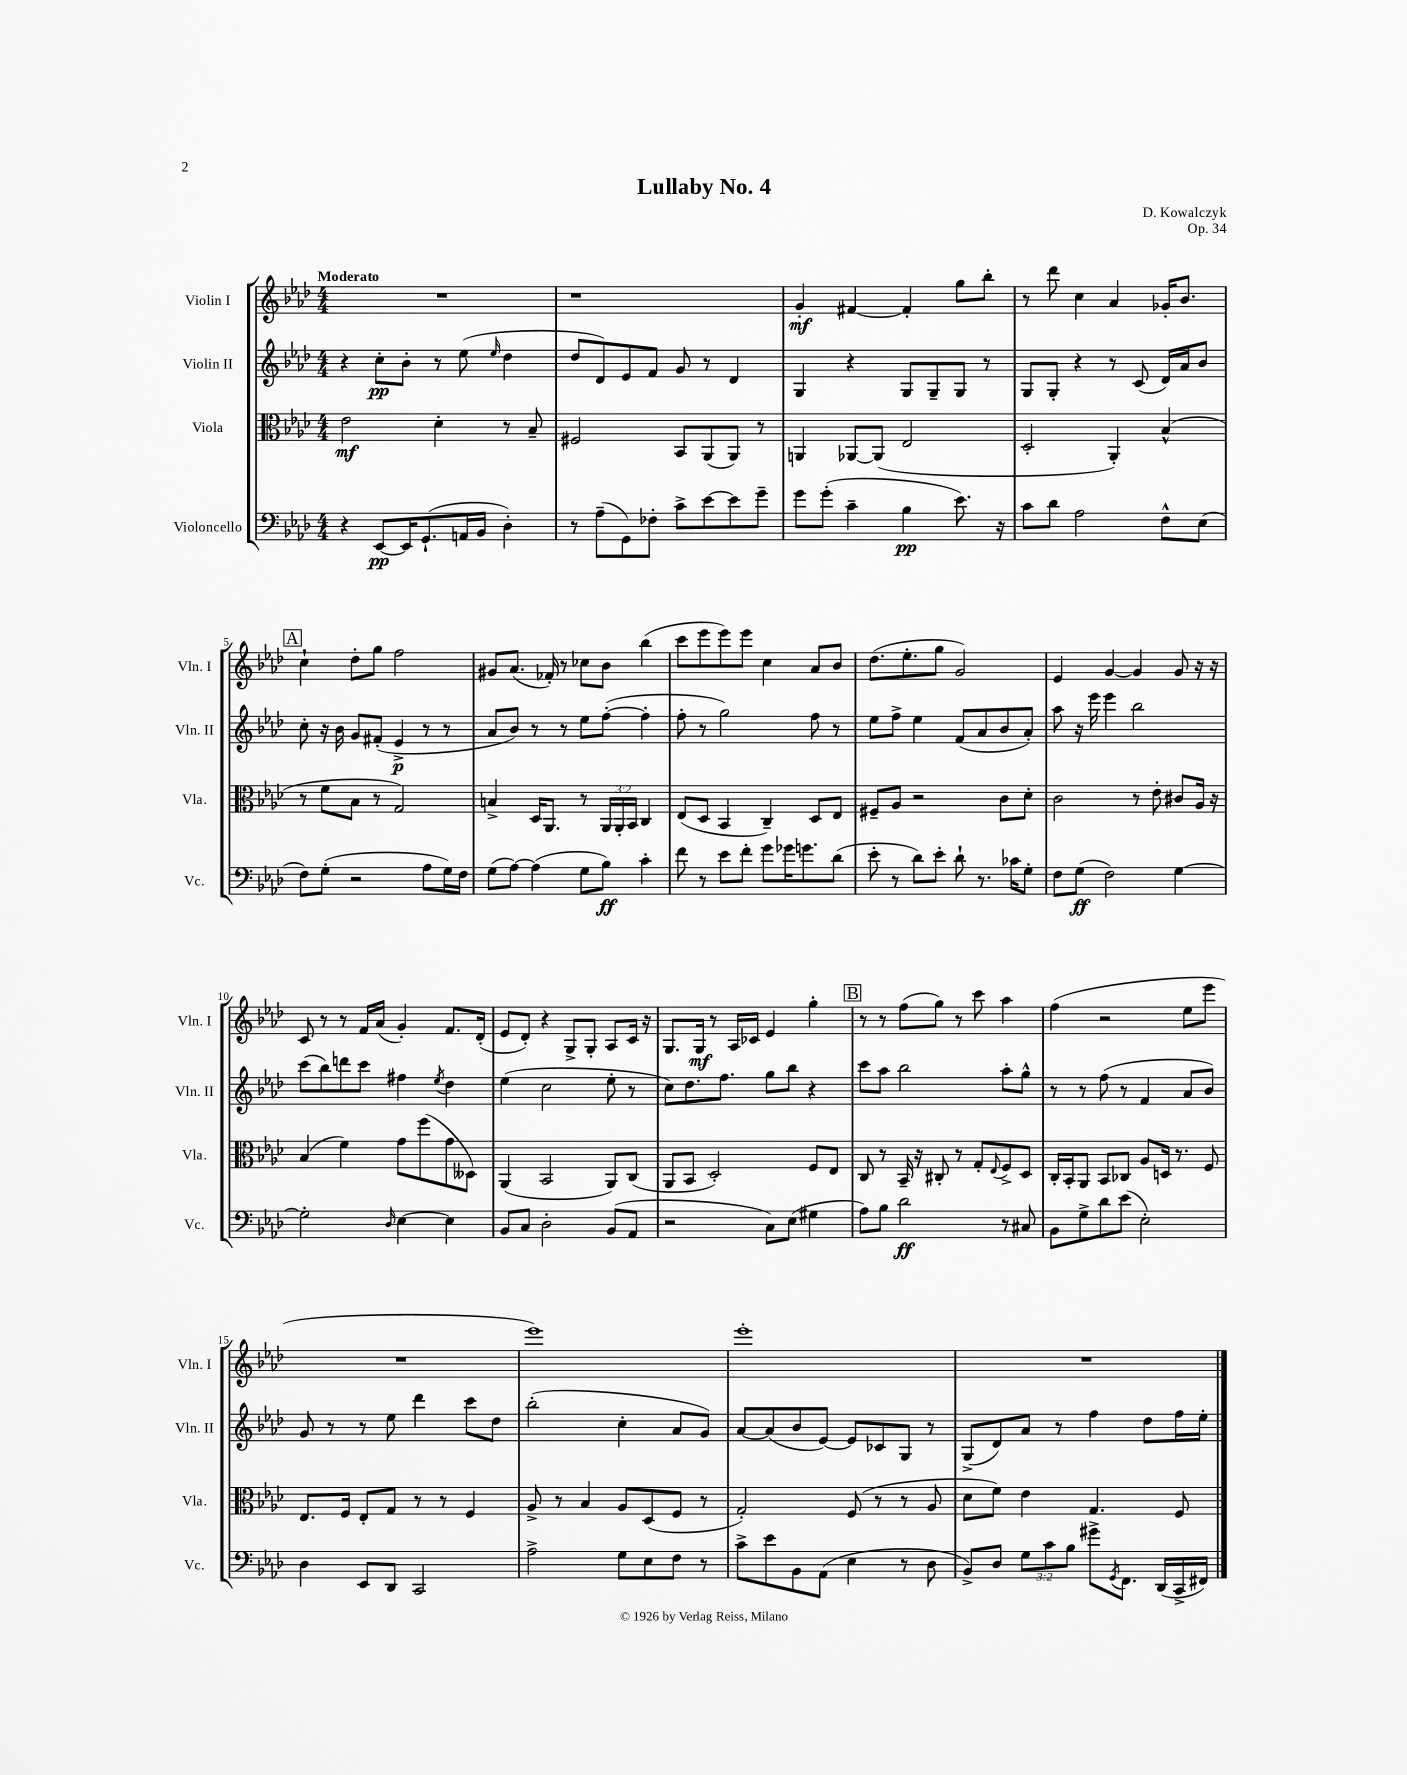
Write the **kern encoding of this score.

**kern	**kern	**kern	**kern
*staff4	*staff3	*staff2	*staff1
*clefF4	*clefC3	*clefG2	*clefG2
*k[b-e-a-d-]	*k[b-e-a-d-]	*k[b-e-a-d-]	*k[b-e-a-d-]
*M4/4	*M4/4	*M4/4	*M4/4
4r	2e-	4r	1r
[8EE-	.	8cc'	.
16EE-]	.	8b-'	.
(8.GG`	.	.	.
.	4d-'	8r	.
16AA	.	(8ee-	.
16BB-	.	.	.
.	.	16qqee-	.
4D-')	8r	4dd-	.
.	8B-~	.	.
=	=	=	=
8r	2F#	8dd-	1r
(8A-~	.	8d-)	.
8GG)	.	8e-	.
8F-'	.	8f	.
8c^	8BB-	8g	.
[8e-	(8AA-	8r	.
8e-]	8AA-)	4d-	.
8g~	8r	.	.
=	=	=	=
8g	4AA	4G	4g'
(8g'	.	.	.
4c~	[8AA-	4r	[4f#
.	(8AA-]	.	.
4B-	2E-	8G	4f#']
.	.	8G~	.
8.e-)	.	8G	8gg
.	.	8r	8bb-'
16r	.	.	.
=	=	=	=
8c	2D-'	8G	8r
8d-	.	8G'	8ddd-
2A-	.	4r	4cc
.	4AA-')	8r	4a-
.	.	(8c	.
8F^^	(4B-^^	16d-)	16g-'
.	.	16a-	8.b-
(8E-	.	8b-	.
=	=	=	=
8F)	8r	8cc'	4cc`
(8G'	8f	16r	.
.	.	16b-	.
2r	8B-	8g	8dd-'
.	8r	(8f#'	8gg
.	2G)	4e-^	2ff
8A-	.	8r	.
16G)	.	8r	.
16F	.	.	.
=	=	=	=
(8G	4B^	8a-	8g#
[8A-)	.	8b-)	(8.a-
(4A-]	16D-	8r	.
.	8.AA-	.	16f-')
.	.	8r	8r
8G	8r	8ee-	8cc-
8B-)	24AA-	([8ff'	8b-
.	24AA-'	.	.
.	24BB-	.	.
4c'	4C	4ff']	(4bb-
=	=	=	=
8f	(8E-	8ff'	8ccc
8r	8D-	8r	8eee-
8e-	4BB-	2gg)	8eee-)
8f'	.	.	8eee-
8g	4C~)	.	4cc
16g-	.	.	.
8.g	.	.	.
.	8D-	8ff	8a-
(8d-	8E-	8r	8b-
=	=	=	=
8e-'	8F#~	8ee-	(8.dd-
8r	8A-	8ff^	.
.	.	.	8.ee-'
8d-)	2r	4ee-	.
8e-'	.	.	8gg
8d-`	.	(8f	2g)
8.r	.	8a-	.
.	8c	8b-	.
16c-	.	.	.
8G'	8d-'	8a-')	.
=	=	=	=
8F	2c	8aa-	4e-
(8G	.	16r	.
.	.	16eee-	.
2F)	.	4eee-	[4g
.	8r	2bb-	4g]
.	8e-'	.	.
[4G	8c#	.	8g
.	16A-	.	16r
.	16r	.	16r
=	=	=	=
2G']	(4B-	(8ccc	8c
.	.	8bb-)	8r
.	4f)	8ddd	8r
.	.	8ccc	16f
.	.	.	(16a-
16qqD-	.	.	.
[4E-	8g	4ff#	4g')
.	(8ff	.	.
.	.	8qee-	.
4E-]	8g	4dd-	8.f
.	8D--)	.	.
.	.	.	(16d-'
=	=	=	=
8BB-	(4AA-	(4ee-	8e-
8C	.	.	8d-')
2D-'	2BB-	2cc	4r
.	.	.	8G^
.	.	.	8G'
(8BB-	8AA-)	8ee-'	8A-
8AA-	(8C	8r	16c
.	.	.	16r
=	=	=	=
2r	8AA-	8cc)	8.G
.	8BB-	8.dd-	.
.	.	.	16G
.	2D-')	.	8r
.	.	8.ff	.
.	.	.	16A-
.	.	.	16c-
8C)	.	8gg	4e-
(8E-	.	8bb-	.
4G#	8F	4r	4gg'
.	8E-	.	.
=	=	=	=
8A-)	8C	8ccc	8r
8B-	8r	8aa-	8r
2d-	16BB-~	2bb-	(8ff
.	16r	.	.
.	8C#'	.	8gg)
.	8r	.	8r
.	8G'	.	8ccc
.	8qqE-	.	.
8r	8F^	8aa-'	4aa-
8C#	8D-	8gg^^	.
=	=	=	=
8BB-	16C'	8r	(4ff
.	16BB-'	.	.
8G^	8AA-	8r	.
8d-	8BB-	(8ff	2r
(8e-	8C-	8r	.
2E-')	8A-	4f	.
.	16D	.	.
.	8.r	.	.
.	.	8a-	8ee-
.	8F	8b-)	8eee-
=	=	=	=
4D-	8.E-	8g	1r
.	.	8r	.
.	16F	.	.
8EE-	8E-'	8r	.
8DD-	8G	8ee-	.
2CC	8r	4ddd-	.
.	8r	.	.
.	4F	8ccc	.
.	.	8dd-	.
=	=	=	=
2A-^	8A-^	(2bb-'	1eee-)
.	8r	.	.
.	4B-	.	.
8G	8A-	4cc'	.
8E-	(8D-	.	.
8F	8F	8a-	.
8r	8r	8g)	.
=	=	=	=
8c^	2G')	[8a-	1eee-'
8e-	.	(8a-]	.
8BB-	.	8b-	.
(8AA-	.	[8e-)	.
4E-	(8F	8e-]	.
.	8r	8c-	.
8r	8r	8G	.
8D-	8A-	8r	.
=	=	=	=
8BB-^)	8d-	(8G^	1r
8D-	8f)	8d-)	.
12G	4e-	8a-	.
12c	.	.	.
.	.	8r	.
12B-	.	.	.
8g#^	4.G	4ff	.
8qGG	.	.	.
8.FF	.	.	.
.	.	8dd-	.
(16DD-	.	.	.
16CC^	8F	16ff	.
16FF#)	.	16ee-'	.
==	==	==	==
*-	*-	*-	*-
